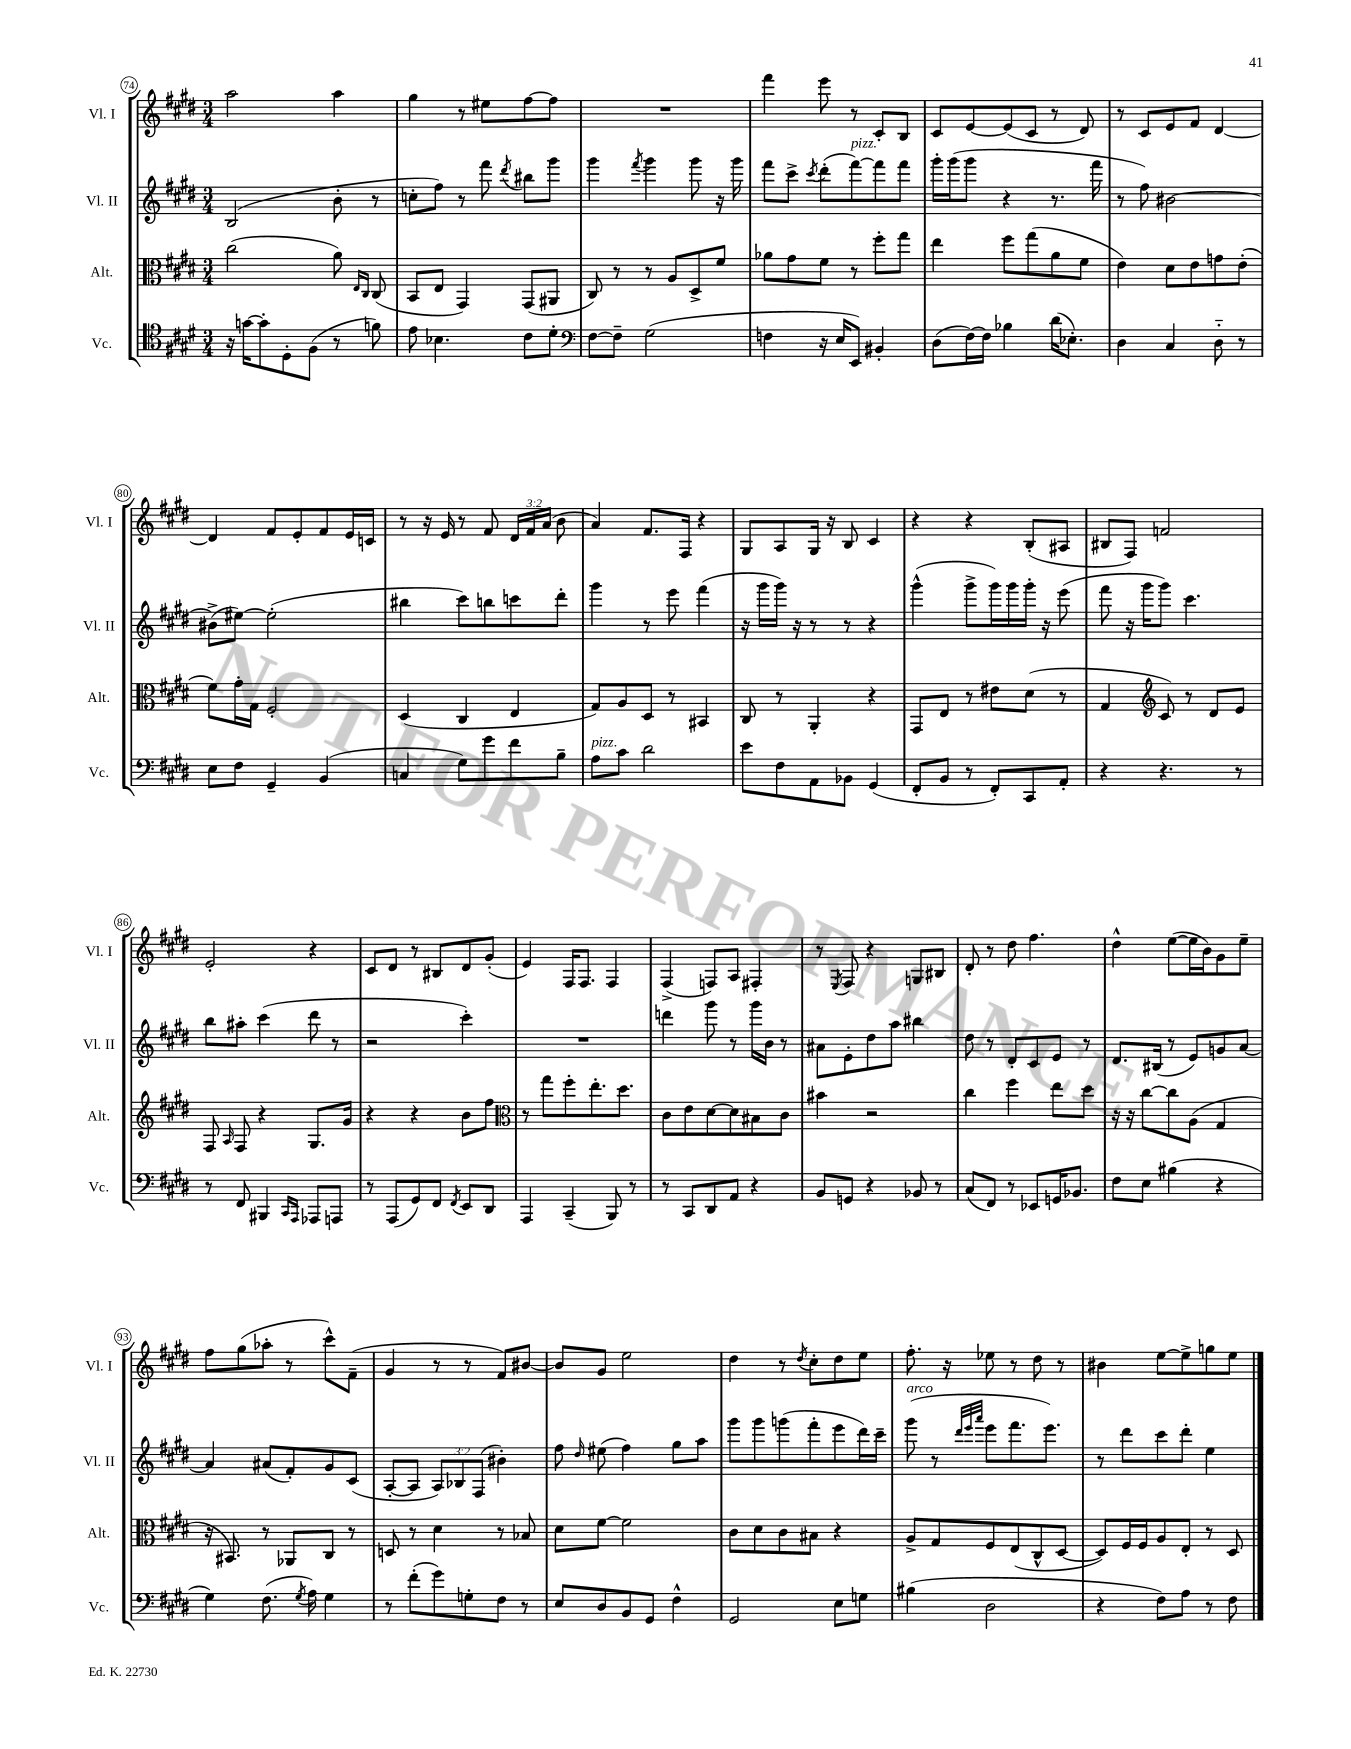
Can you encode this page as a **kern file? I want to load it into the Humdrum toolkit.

**kern	**kern	**kern	**kern
*part4	*part3	*part2	*part1
*staff4	*staff3	*staff2	*staff1
*I"Vc.	*I"Alt.	*I"Vl. II	*I"Vl. I
*I'Vc.	*I'Alt.	*I'Vl. II	*I'Vl. I
*clefC4	*clefC3	*clefG2	*clefG2
*k[f#c#g#d#]	*k[f#c#g#d#]	*k[f#c#g#d#]	*k[f#c#g#d#]
*M3/4	*M3/4	*M3/4	*M3/4
=74	=74	=74	=74
16r	(2cc#\	(2B/	2aa\
[16gn\KL	.	.	.
8g'\]	.	.	.
8D#'\	.	.	.
(8F#\J	.	.	.
8r	8a\)	8b'\	4aa\
.	16qqE/LL	.	.
.	16qqC#/JJ	.	.
8fn\)	(8C#/	8r	.
=75	=75	=75	=75
8e\	8BB/L	8ccn'\L	4gg#\
4.B-X\	8E/J	8ff#\J)	.
.	4GG#/)	8r	8r
.	.	8fff#\	8ee#X\L
.	.	8qddd#/	.
8c#\L	(8GG#/L	8bb#X\L	[8ff#\
8d#'\J	8AA#X/J	8ggg#\J	8ff#\J]
=76	=76	=76	=76
*clefF4	*	*	*
[8F#\L	8C#/)	4ggg#\	2.r
8F#~\J]	8r	.	.
.	.	8qfff#/	.
(2G#\	8r	4ggg#\	.
.	8A/L	.	.
.	8D#^/	8ggg#\	.
.	8f#/J	16r	.
.	.	16ggg#\	.
=77	=77	=77	=77
4Fn\	8a-X\L	8fff#\L	4fff#\
.	8g#\	8ccc#^\J	.
.	.	8qccc#/	.
16r	8f#\J	(8ddd#'\L	8eee\
16E/KL	.	.	.
!	!	!LO:TX:a:i:t=pizz.	!
8EE/J)	8r	[8fff#\)	8r
4BB#X'/	8ff#'\L	8fff#\]	8c#'/L
.	8gg#\J	8fff#\J	8B/J
=78	=78	=78	=78
(8D#\L	4ee\	16ggg#'\LL	8c#/L
.	.	(16ggg#\J	.
[16F#\L)	.	8ggg#\J	[8e/
16F#\JJ]	.	.	.
4B-X\	8ff#\L	4r	(8e/]
.	(8gg#\	.	8c#/J
(16d#\KL	8a\	8.r	8r
8.E-X'\J)	.	.	.
.	8f#\J	.	8d#/)
.	.	16fff#\	.
=79	=79	=79	=79
4D#\	4e\)	8r	8r
.	.	8ff#\)	8c#/L
4C#/	8d#\L	[2b#X\	8e/
.	8e\	.	8f#/J
8D#\	8gn\	.	[4d#/
8r	(8e'\J	.	.
!!LO:LB:g=z
=80	=80	=80	=80
8E\L	8f#\L)	(8b#X^\L]	4d#/]
8F#\J	16g#'\L	[8ee#X\J)	.
.	16G#\JJ	.	.
4GG#~/	2F#'/	(2ee#'\]	8f#/L
.	.	.	8e'/
(4BB/	.	.	8f#/
.	.	.	16e/L
.	.	.	16cn/JJ
=81	=81	=81	=81
4Cn/	(4D#/	4bb#X\	8r
.	.	.	16r
.	.	.	16e/
8G#\L)	4C#/	8ccc#\L)	8r
8g#\	.	8bbn\	8f#/
8f#\	4E/	8cccn\	24d#/LL
.	.	.	24f#/
.	.	.	(24a/JJ
8B~\J	.	8ddd#'\J	8b\
=82	=82	=82	=82
!LO:TX:a:i:t=pizz.	!	!	!
8A\L	8G#/L)	4ggg#\	4a/)
8c#\J	8A/	.	.
2d#\	8D#/J	8r	8.f#/L
.	8r	8eee\	.
.	.	.	16F#/Jk
.	4BB#X/	(4fff#\	4r
=83	=83	=83	=83
8e\L	8C#/	16r	8G#/L
.	.	16ggg#\LL	.
8F#\	8r	16ggg#\JJ)	8A/
.	.	16r	.
8AA\	4AA'/	8r	16G#/Jk
.	.	.	16r
8BB-X\J	.	8r	8B/
(4GG#/	4r	4r	4c#/
=84	=84	=84	=84
8FF#'/L	8GG#/L	(4ggg#^^\	4r
8BB/J	8E/J	.	.
8r	8r	8ggg#^\L	4r
8FF#'/L)	8e#X\L	16ggg#\L)	.
.	.	16ggg#\	.
8CC#/	(8d#\J	16ggg#'\JJ	(8B'/L
.	.	16r	.
8AA'/J	8r	(8eee\	8A#X/J
=85	=85	=85	=85
4r	4G#/	8fff#\	8B#X/L
.	.	16r	8F#/J)
.	.	16ggg#\KL	.
*	*clefG2	*	*
4.r	8c#/)	8ggg#\J)	2fn/
.	8r	4.ccc#\	.
.	8d#/L	.	.
8r	8e/J	.	.
!!LO:LB:g=z
=86	=86	=86	=86
8r	8F#/	8bb\L	2e'/
.	16qqA/	.	.
8FF#/	8F#/	8aa#X'\J	.
4BBB#X/	4r	(4ccc#\	.
16qqCC#/LL	.	.	.
16qqAAA/JJ	.	.	.
8AAA-X/L	8.G#/L	8ddd#\	4r
8AAAn/J	.	8r	.
.	16g#/Jk	.	.
=87	=87	=87	=87
8r	4r	2r	8c#/L
(8AAA/L	.	.	8d#/J
8GG#/)	4r	.	8r
8FF#/J	.	.	8B#X/L
8qFF#/	.	.	.
8EE/L	8b\L	4ccc#'\)	8d#/
8DD#/J	8ff#\J	.	(8g#'/J
=88	=88	=88	=88
*	*clefC3	*	*
4AAA/	8r	2.r	4e/)
.	8gg#\L	.	.
(4CC#~/	8ff#'\	.	16F#/KL
.	.	.	8.F#/J
.	8.ee'\	.	.
8BBB/)	.	.	4F#/
.	8.dd#\J	.	.
8r	.	.	.
=89	=89	=89	=89
8r	8c#\L	4dddn\	(4F#^/
8CC#/L	8e\	.	.
8DD#/	[8d#\	8ggg#\	8Fn/L)
8AA/J	8d#\]	8r	8A/J
4r	8B#X\	16ggg#\LL	4F#X'/
.	.	16b\JJ	.
.	8c#\J	8r	.
=90	=90	=90	=90
8BB/L	4b#X\	8a#X\L	8r
.	.	.	8qE/
8GGn/J	.	8e'\	8F#/
4r	2r	8dd#\	4r
.	.	8aa\J	.
8BB-X/	.	4bb#X\	8Gn/L
8r	.	.	8B#X/J
=91	=91	=91	=91
(8C#/L	4cc#\	8dd#\	8d#'/
8FF#/J)	.	8r	8r
8r	4ff#\	8d#'/L	8dd#\
8EE-X/L	.	8c#/	4.ff#\
16GGn/K	8ee\L	8e/J	.
8.BB-X/J	.	.	.
.	8dd#\J	8r	.
=92	=92	=92	=92
8F#\L	16r	8.d#/L	4dd#^^\
.	16r	.	.
8E\J	[8cc#\L	.	.
.	.	(16B#X/Jk	.
(4B#X\	8cc#\]	8r	([8ee\L
.	(8A\J	8e/L)	16ee\L]
.	.	.	16b\J)
4r	4G#/	8gn/	8g#\
.	.	[8a/J	8ee~\J
!!LO:LB:g=z
=93	=93	=93	=93
4G#\)	16r	4a/]	8ff#\L
.	8.BB#X/)	.	.
.	.	.	(8gg#\
(8.F#\	8r	(8a#X/L	8aa-X'\J
.	8AA-X/L	8f#'/)	8r
8qG#/	.	.	.
16A\)	.	.	.
4G#\	8C#/J	8g#/	8ccc#^^\L)
.	8r	(8c#/J	(8f#~\J
=94	=94	=94	=94
8r	8Dn/	[8A'/L	4g#/
(8f#'\L	8r	8A/J]	.
8g#\)	4d#\	12A/L)	8r
.	.	12B-X/	.
8Gn'\	.	.	8r
.	.	(12F#/J	.
8F#\J	8r	4b#X'\)	8f#/L)
8r	8B-X/	.	[8b#X/J
=95	=95	=95	=95
8E/L	8d#\L	8ff#\	8b#/L]
.	.	16qqdd#/	.
8D#/	[8f#\J	(8ee#X\	8g#/J
8BB/	2f#\]	4ff#\)	2ee\
8GG#/J	.	.	.
4F#^^\	.	8gg#\L	.
.	.	8aa\J	.
=96	=96	=96	=96
2GG#/	8c#\L	8ggg#\L	4dd#\
.	8d#\	8ggg#\	.
.	8c#\	(8gggn\	8r
.	.	.	8qdd#/
.	8B#X\J	8fff#'\	8cc#'\L
8E\L	4r	8eee\	8dd#\
8Gn\J	.	16ddd#\L)	8ee\J
.	.	16ccc#~\JJ	.
=97	=97	=97	=97
!	!	!LO:TX:a:i:t=arco	!
(4B#X\	8A^/L	(8ggg#\	8.ff#'\
.	8G#/	8r	.
.	.	.	16r
.	.	32qqddd#/LLL	.
.	.	32qqeee/	.
.	.	32qqaaa/JJJ	.
2D#\	8F#/	8eee\L	8ee-X\
.	(8E/	8.fff#\	8r
.	8C#^^/	.	8dd#\
.	.	8.eee\J)	.
.	[8D#/J	.	8r
=98	=98	=98	=98
4r	8D#/L])	8r	4b#X\
.	16F#/L	8ddd#\L	.
.	16F#/J	.	.
8F#\L)	8A/	8ccc#\	[8ee\L
8A\J	8E'/J	8ddd#'\J	8ee^\]
8r	8r	4ee\	8ggn\
8F#\	8D#/	.	8ee\J
==	==	==	==
*-	*-	*-	*-
